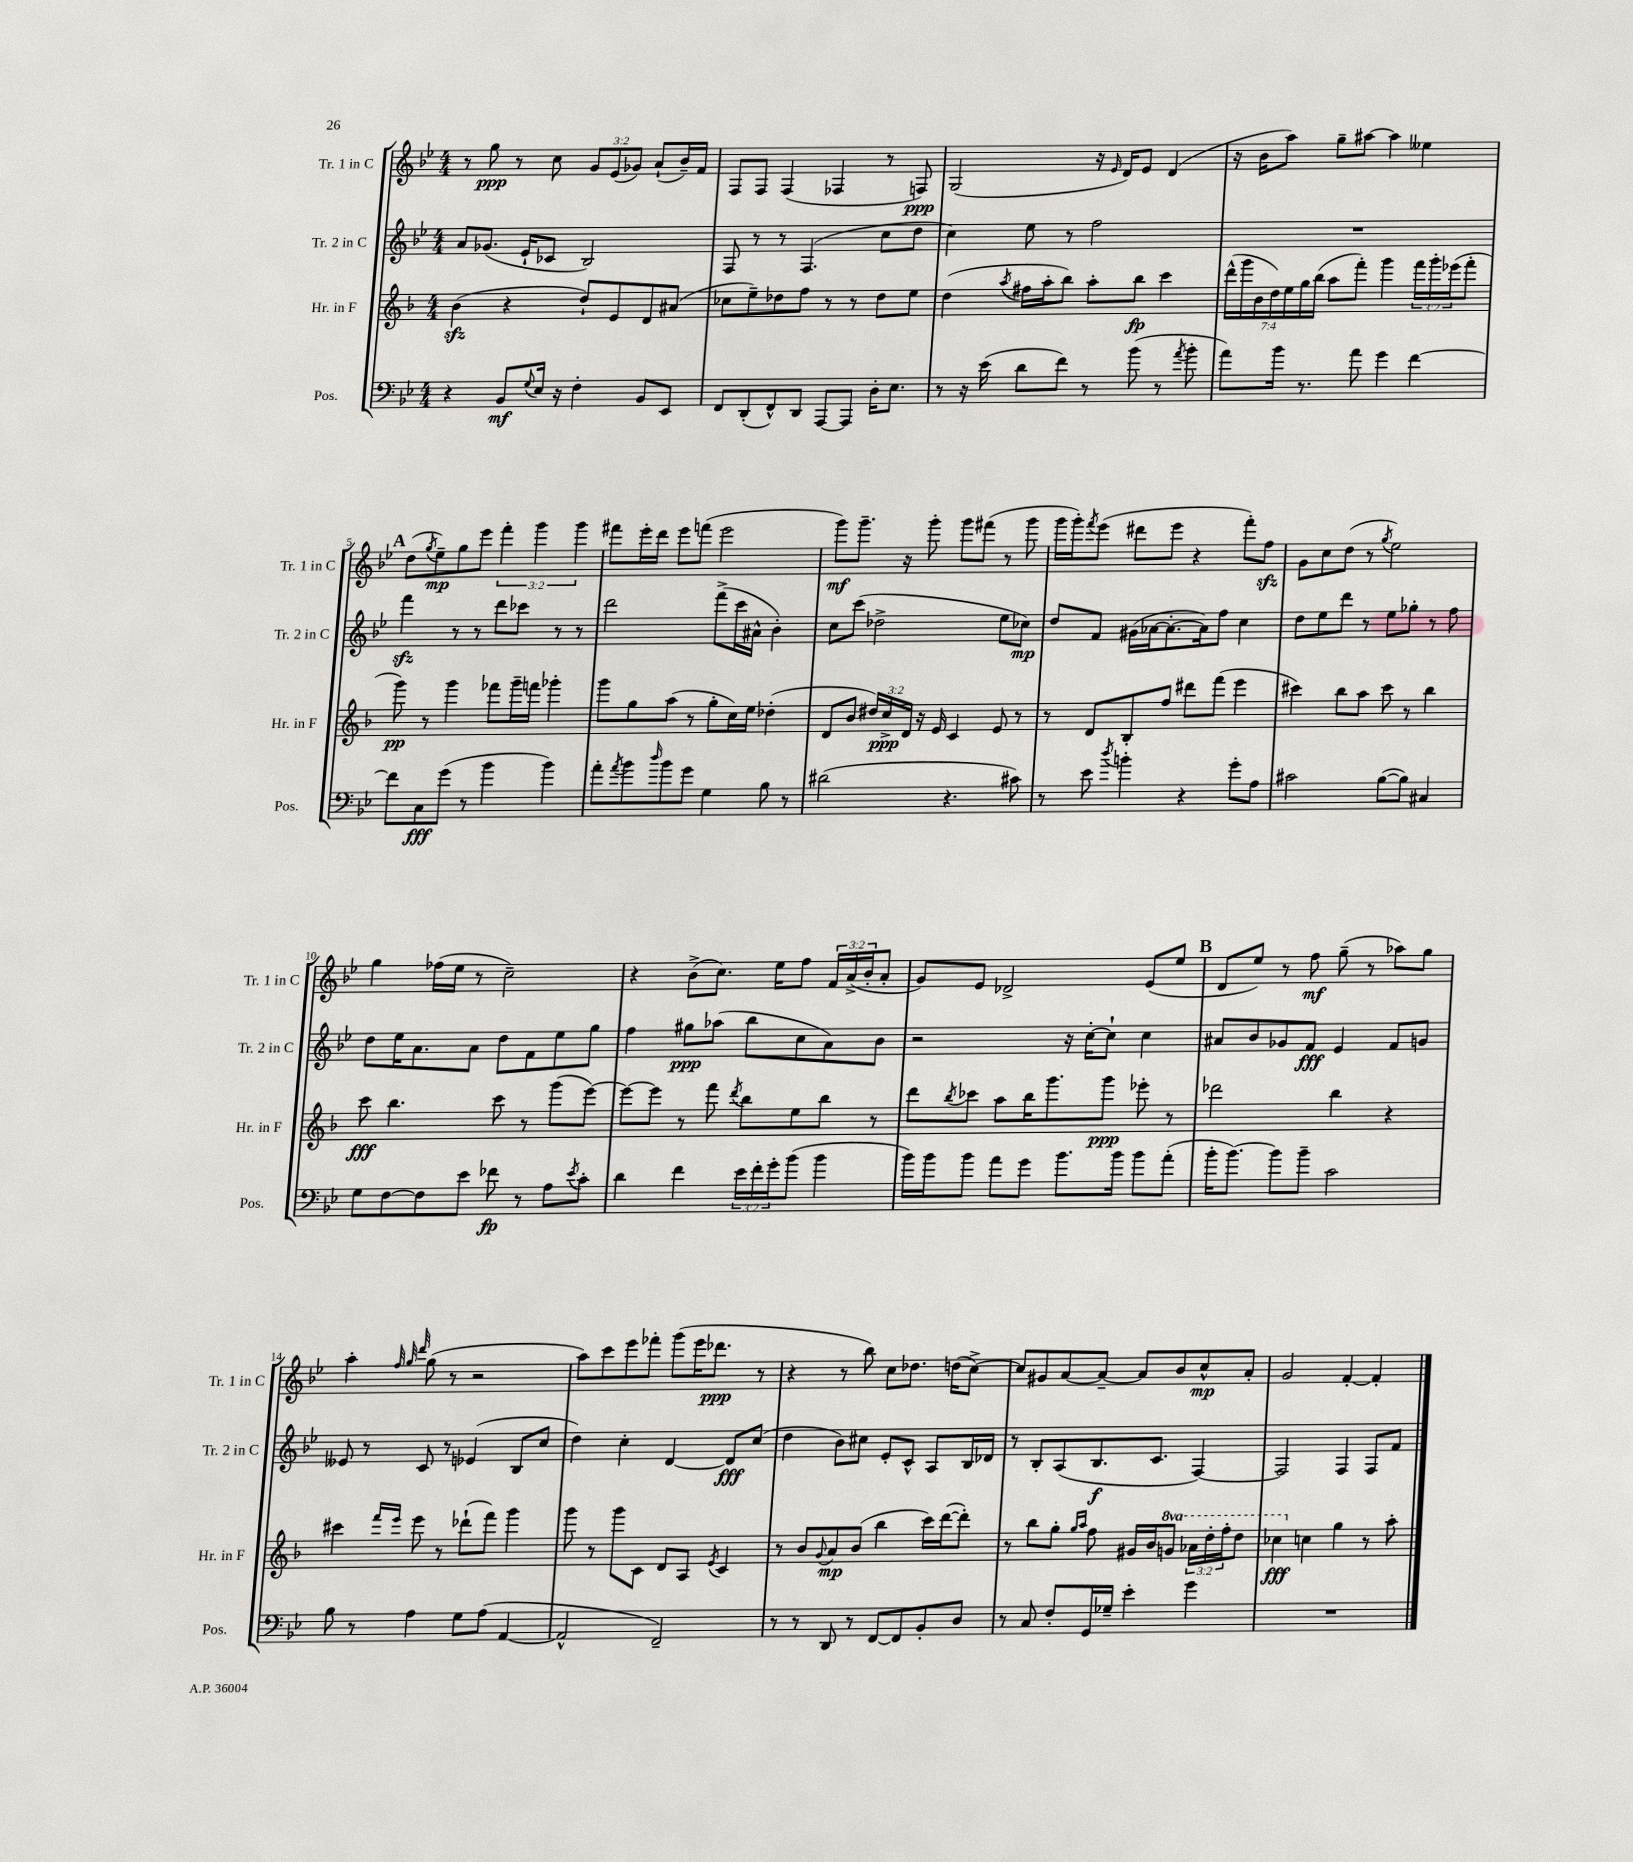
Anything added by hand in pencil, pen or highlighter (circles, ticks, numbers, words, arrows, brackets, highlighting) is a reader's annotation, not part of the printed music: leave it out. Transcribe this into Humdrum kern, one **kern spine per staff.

**kern	**dynam	**kern	**dynam	**kern	**dynam	**kern	**dynam
*part4	*part4	*part3	*part3	*part2	*part2	*part1	*part1
*staff4	*staff4	*staff3	*staff3	*staff2	*staff2	*staff1	*staff1
*I"Pos.	*	*I"Hr. in F	*	*I"Tr. 2 in C	*	*I"Tr. 1 in C	*
*I'Pos.	*	*I'Hr. in F	*	*I'Tr. 2 in C	*	*I'Tr. 1 in C	*
*clefF4	*	*clefG2	*	*clefG2	*	*clefG2	*
*k[b-e-]	*	*k[b-]	*	*k[b-e-]	*	*k[b-e-]	*
*M4/4	*	*M4/4	*	*M4/4	*	*M4/4	*
=1	=1	=1	=1	=1	=1	=1	=1
4r	.	(4b-zz\	.	8a/L	.	8r	.
.	.	.	.	(8.g-X/J	.	8gg\	ppp
8BB-/L	mf	4r	.	.	.	8r	.
.	.	.	.	16e-`/KL	.	.	.
8qqG/	.	.	.	.	.	.	.
16E-/Jk	.	.	.	8c-X/J	.	8cc\	.
16r	.	.	.	.	.	.	.
4F'\	.	8dd`/L)	.	2B-/)	.	12g/L	.
.	.	.	.	.	.	(12e-/	.
.	.	8e/	.	.	.	.	.
.	.	.	.	.	.	12g-X/J)	.
8BB-/L	.	8d/	.	.	.	(8a`/L	.
8EE-/J	.	(8a#X/J	.	.	.	16b-~/L)	.
.	.	.	.	.	.	16f/JJ	.
=2	=2	=2	=2	=2	=2	=2	=2
8FF/L	.	8cc-X\L	.	8F/	.	8F/L	.
(8DD'/	.	8ee~\)	.	8r	.	8F/J	.
8FF^^/)	.	8dd-X\	.	8r	.	(4F/	.
8DD/J	.	8ff\J	.	(4.F/	.	.	.
[8AAA/L	.	8r	.	.	.	4F-X/	.
8AAA/J]	.	8r	.	.	.	.	.
16D'\KL	.	8dd-\L	.	8cc\L	.	8r	.
8.E-\J	.	.	.	.	.	.	.
.	.	8ee\J	.	8dd\J	.	8Fn/)	ppp
=3	=3	=3	=3	=3	=3	=3	=3
8r	.	(4dd\	.	4cc\)	.	(2G/	.
16r	.	.	.	.	.	.	.
(16e-\	.	.	.	.	.	.	.
.	.	8qaa/	.	.	.	.	.
8d\L	.	16ff#X\LL	.	8ee-\	.	.	.
.	.	16aa'\J	.	.	.	.	.
8f\J)	.	8bb-\J)	.	8r	.	.	.
8r	.	8aa'\L	.	2ff\	.	16r	.
.	.	.	.	.	.	16qqe-/	.
.	.	.	.	.	.	16d/KL)	.
(8b-\	.	8bb-\J	fp	.	.	8e-/J	.
8r	.	4ccc\	.	.	.	(4d/	.
8qa/	.	.	.	.	.	.	.
8b-'\	.	.	.	.	.	.	.
=4	=4	=4	=4	=4	=4	=4	=4
8a\L)	.	(28ddd^^\LL	.	1r	.	16r	.
.	.	28ggg\	.	.	.	.	.
.	.	.	.	.	.	16b-\KL	.
.	.	28b-\	.	.	.	.	.
.	.	28dd\)	.	.	.	.	.
16b-\Jk	.	.	.	.	.	8aa\J)	.
.	.	28ee\	.	.	.	.	.
.	.	28gg\	.	.	.	.	.
8.r	.	.	.	.	.	.	.
.	.	(28bb-\JJ	.	.	.	.	.
.	.	8aa\L	.	.	.	8gg~\L	.
8a\	.	8fff'\J)	.	.	.	[8aa#X\J	.
4g\	.	4ggg\	.	.	.	4aa#\]	.
[4f\	.	24fff\LL	.	.	.	4ee--X\	.
.	.	24ggg'\	.	.	.	.	.
.	.	(24eee-X\J	.	.	.	.	.
.	.	8fff'\J	.	.	.	.	.
!!LO:LB:g=z
!!LO:REH:place=s1:t=A
=5	=5	=5	=5	=5	=5	=5	=5
8f\L]	.	8ggg\)	pp	4fffzz\	.	(8dd\L	.
.	.	.	.	.	.	8qgg/	.
8C\	fff	8r	.	.	.	8ee-~\)	mp
(8g\J	.	4ggg\	.	8r	.	8gg\	.
8r	.	.	.	8r	.	8eee-\J	.
4b-\	.	8fff-X\L	.	8ddd\L	.	6fff'\	.
.	.	16ggg~\L	.	8ccc-X\J	.	.	.
.	.	.	.	.	.	6ggg\	.
.	.	16fffn\JJ	.	.	.	.	.
4b-\)	.	4ggg-X'\	.	8r	.	.	.
.	.	.	.	.	.	6ggg\	.
.	.	.	.	8r	.	.	.
=6	=6	=6	=6	=6	=6	=6	=6
8a'\L	.	8ggg\L	.	2ddd\	.	8fff#X\L	.
8qa/	.	.	.	.	.	.	.
8b-\	.	8gg\	.	.	.	16eee-'\L	.
.	.	.	.	.	.	16ddd\JJ	.
16qqdd/	.	.	.	.	.	.	.
8b-\	.	(8aa\J	.	.	.	8eee-\L	.
8g\J	.	8r	.	.	.	(8fffn\J	.
4G\	.	8gg'\L	.	(8fff^\L	.	2eee-\	.
.	.	16cc\L)	.	16ccc\L	.	.	.
.	.	16ee\JJ	.	16a#X^^\JJ	.	.	.
8B-\	.	(4dd-X'\	.	4b-'\)	.	.	.
8r	.	.	.	.	.	.	.
=7	=7	=7	=7	=7	=7	=7	=7
(2d#X\	.	8d/L	.	8cc\L	.	8ggg\L)	mf
.	.	8b-/J	.	(8ccc\J	.	8.ggg~\J	.
.	.	24dd#X/LL)	.	2dd-X^\	.	.	.
.	.	24cc^/	ppp	.	.	.	.
.	.	.	.	.	.	16r	.
.	.	24d/JJ	.	.	.	.	.
.	.	16r	.	.	.	8ggg'\	.
.	.	16e/	.	.	.	.	.
4.r	.	4c/	.	.	.	8ggg\L	.
.	.	.	.	.	.	(8fff#X\J	.
.	.	8e/	.	8ee-\L	.	8r	.
8c#X\)	.	8r	.	8cc-X\J)	mp	8ggg\	.
=8	=8	=8	=8	=8	=8	=8	=8
8r	.	8r	.	8dd/L	.	16ggg\LL	.
.	.	.	.	.	.	16ggg'\J)	.
.	.	.	.	.	.	8qfff/	.
8e-\	.	8d/L	.	8f/J	.	(8eee-\J	.
8qdd/	.	.	.	.	.	.	.
4bn'\	.	8B-'/	.	(16g#X\LL	.	8ddd#X\L	.
.	.	.	.	[16a-X\J	.	.	.
.	.	8ff/J	.	8.a-'\_	.	8eee-\J	.
4r	.	8ddd#X\L	.	.	.	4r	.
.	.	.	.	16a-\k])	.	.	.
.	.	(8fff\J	.	8ff\J	.	.	.
8g'\L	.	4eee\	.	4cc\	.	8fff'\L)	.
8A\J	.	.	.	.	.	8ffzz\J	.
=9	=9	=9	=9	=9	=9	=9	=9
2c#X\	.	4ccc#X\)	.	8dd\L	.	8g\L	.
.	.	.	.	8ee-\	.	8cc\	.
.	.	8bb-\L	.	8ddd\J	.	(8dd\J	.
.	.	8aa\J	.	8r	.	8r	.
.	.	.	.	.	.	8qgg/	.
([8B-\L	.	8ccc#\	.	8ee-\L	.	2ee-\)	.
8B-\J])	.	8r	.	8gg-X'\J	.	.	.
4C#X/	.	4bb-\	.	8r	.	.	.
.	.	.	.	8ff\	.	.	.
!!LO:LB:g=z
=10	=10	=10	=10	=10	=10	=10	=10
8G\L	.	8ccc\	fff	8dd\L	.	4gg\	.
[8F\	.	4.bb-\	.	16ee-\K	.	.	.
.	.	.	.	8.a\	.	.	.
8F\]	.	.	.	.	.	(16ff-X\LL	.
.	.	.	.	.	.	16ee-\JJ	.
8e-\J	.	.	.	8a\J	.	8r	.
8f-X\	fp	8ccc\	.	8dd\L	.	2cc~\)	.
8r	.	8r	.	8f\	.	.	.
8A\L	.	(8ggg\L	.	8ee-\	.	.	.
8qe-/	.	.	.	.	.	.	.
8c'\J	.	[8eee\J)	.	8gg\J	.	.	.
=11	=11	=11	=11	=11	=11	=11	=11
4d\	.	8eee\L_	.	4ff\	.	4r	.
.	.	8eee\J]	.	.	.	.	.
4f\	.	8r	.	8gg#X\L	ppp	(8b-^\L	.
.	.	8fff\	.	(8aa-X\J	.	8.cc\J)	.
.	.	8qddd/	.	.	.	.	.
24e-\LL	.	8bb-\L	.	8bb-\L	.	.	.
24f'\	.	.	.	.	.	.	.
.	.	.	.	.	.	16ee-\KL	.
24g'\J	.	.	.	.	.	.	.
(8b-\J	.	8ee\	.	8cc\	.	8ff\J	.
4b-\	.	8bb-\J	.	8a\)	.	24f/LL	.
.	.	.	.	.	.	(24a^/	.
.	.	.	.	.	.	24b-'/J	.
.	.	8r	.	8b-\J	.	8a'/J	.
=12	=12	=12	=12	=12	=12	=12	=12
16b-\LL)	.	8ddd\L	.	2r	.	8g/L)	.
16b-\J	.	.	.	.	.	.	.
.	.	8qbb-/	.	.	.	.	.
8b-\J	.	8ccc-X\J	.	.	.	8e-/J	.
8a\L	.	8aa\L	.	.	.	2d-X^/	.
8g\J	.	16bb-\K	.	.	.	.	.
.	.	8.ggg\	.	.	.	.	.
8.b-\L	.	.	.	16r	.	.	.
.	.	.	.	[16cc'\KL	.	.	.
.	.	8ggg\J	ppp	8cc`\J]	.	.	.
16b-\Jk	.	.	.	.	.	.	.
8b-\L	.	8eee-X'\	.	4cc\	.	(8e-/L	.
(8a'\J	.	8r	.	.	.	8ee-/J	.
!!LO:REH:place=s1:t=B
=13	=13	=13	=13	=13	=13	=13	=13
16b-'\KL	.	2ddd-X\	.	8a#X/L	.	8d/L	.
[8.b-\J)	.	.	.	.	.	.	.
.	.	.	.	8b-/	.	8ee-/J)	.
8b-\L]	.	.	.	8g-X/	.	8r	.
8b-~\J	.	.	.	8f/J	fff	8ff\	mf
2c\	.	4bb-\	.	4e-/	.	(8gg~\	.
.	.	.	.	.	.	8r	.
.	.	4r	.	8f/L	.	8aa-X\L)	.
.	.	.	.	8gn/J	.	8gg\J	.
!!LO:LB:g=z
=14	=14	=14	=14	=14	=14	=14	=14
8B-\	.	4ccc#X\	.	8e--X/	.	4aa'\	.
8r	.	.	.	8r	.	.	.
.	.	.	.	.	.	32qqff/	.
.	.	16qqfff/LL	.	.	.	32qqgg/	.
.	.	16qqeee/JJ	.	.	.	32qqddd/	.
4A\	.	8eee\	.	8c/	.	(8gg\	.
.	.	8r	.	8r	.	8r	.
8G\L	.	(8ddd-X`\L	.	(4e-X/	.	2r	.
(8A\J	.	8fff\J)	.	.	.	.	.
[4AA/	.	4ggg\	.	8B-/L	.	.	.
.	.	.	.	8cc/J	.	.	.
=15	=15	=15	=15	=15	=15	=15	=15
2AA^^/]	.	8ggg\	.	4dd\)	.	8aa\L)	.
.	.	8r	.	.	.	8ccc\	.
.	.	8ggg\L	.	4cc'\	.	8eee-\	.
.	.	8c\J	.	.	.	8fff-X'\J	.
2FF~/)	.	8d/L	.	[4d/	.	(8ggg\L	.
.	.	8A/J	.	.	.	16eee-\K	.
.	.	.	.	.	.	8.ddd-X\J	ppp
.	.	8qe/	.	.	.	.	.
.	.	4c/	.	8d/L]	fff	.	.
.	.	.	.	(8cc/J	.	8r	.
=16	=16	=16	=16	=16	=16	=16	=16
8r	.	8r	.	4dd\	.	4r	.
8r	.	8b-/L	.	.	.	.	.
.	.	8qqg/	.	.	.	.	.
8DD/	.	8a/	mp	8b-\L)	.	8r	.
8r	.	(8b-/J	.	8cc#X\J	.	8bb-\)	.
[8FF/L	.	4bb-\	.	8e-'/L	.	8cc\L	.
8FF/]	.	.	.	8c^^/J	.	8.dd-X\J	.
8BB-'/	.	16ccc\LL)	.	8A/L	.	.	.
.	.	([16ddd\J	.	.	.	(16ddn\KL	.
8D/J	.	8ddd'\J])	.	16B-/L	.	[8cc^\J)	.
.	.	.	.	16d-X/JJ	.	.	.
=17	=17	=17	=17	=17	=17	=17	=17
8r	.	8r	.	8r	.	8cc/L]	.
8C/	.	8bb-\L	.	8B-'/L	.	8g#X/	.
8F'/L	.	8gg'\J	.	(8A/	.	[8a/	.
.	.	16qqgg/LL	.	.	.	.	.
.	.	16qqaa/JJ	.	.	.	.	.
16GG/L	.	8ff\	.	8.B-/	f	8a~/J_	.
16G-X~/JJ	.	.	.	.	.	.	.
4e-'\	.	16g#X/LL	.	.	.	8a/L]	.
.	.	16b-/J	.	8.c/J	.	.	.
*	*	*8va	*	*	*	*	*
.	.	8ggn/J	.	.	.	8b-/	.
4g\	.	24aa-X\LL	.	[4F/)	.	8cc^^/	mp
.	.	24ddd'\	.	.	.	.	.
.	.	24fff'\J	.	.	.	.	.
.	.	8ddd\J	.	.	.	8a'/J	.
=18	=18	=18	=18	=18	=18	=18	=18
1r	.	4ccc-X\	fff	2F/]	.	2g/	.
*	*	*X8va	*	*	*	*	*
.	.	4ccn\	.	.	.	.	.
.	.	4gg\	.	4F/	.	[4f'/	.
.	.	8r	.	8F/L	.	4f'/]	.
.	.	8aa'\	.	8f/J	.	.	.
==	==	==	==	==	==	==	==
*-	*-	*-	*-	*-	*-	*-	*-
